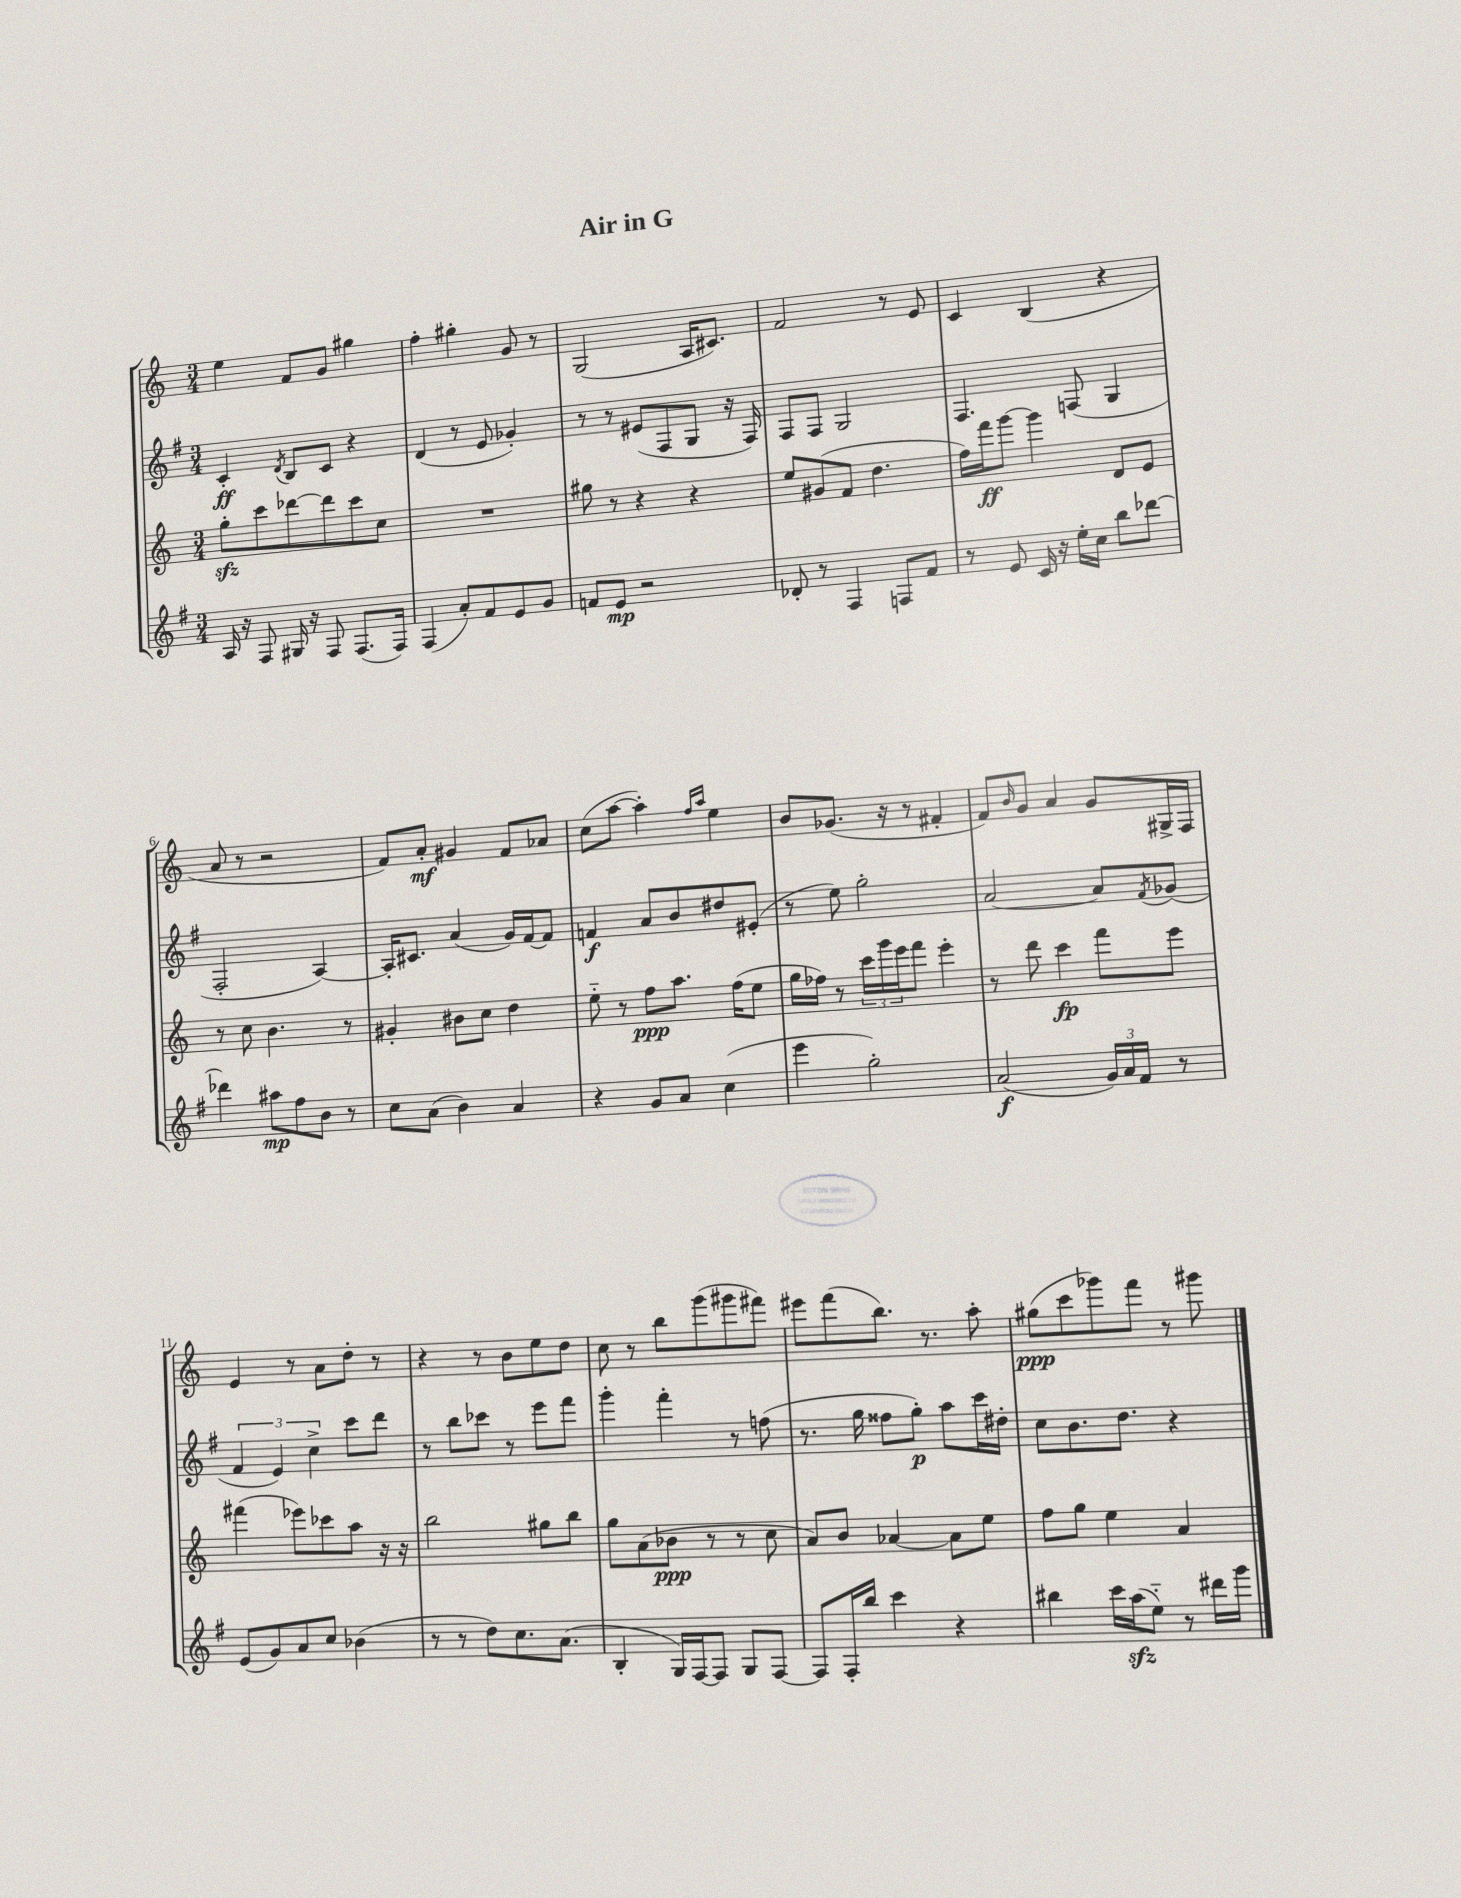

**kern	**dynam	**kern	**dynam	**kern	**dynam	**kern	**dynam
*part4	*part4	*part3	*part3	*part2	*part2	*part1	*part1
*staff4	*staff4	*staff3	*staff3	*staff2	*staff2	*staff1	*staff1
*clefG2	*	*clefG2	*	*clefG2	*	*clefG2	*
*k[f#]	*	*k[]	*	*k[f#]	*	*k[]	*
*M3/4	*	*M3/4	*	*M3/4	*	*M3/4	*
=1	=1	=1	=1	=1	=1	=1	=1
16A/	.	8ggzz'\L	.	4c'/	ff	4ee\	.
16r	.	.	.	.	.	.	.
8F#/	.	8ccc\	.	.	.	.	.
.	.	.	.	8qd/	.	.	.
16G#X/	.	[8ddd-X\	.	8B/L	.	8f/L	.
16r	.	.	.	.	.	.	.
8F#/	.	8ddd-\]	.	8c/J	.	8g/J	.
(8.F#/L	.	8ccc\	.	4r	.	4gg#X\	.
.	.	8cc\J	.	.	.	.	.
16F#/Jk)	.	.	.	.	.	.	.
=2	=2	=2	=2	=2	=2	=2	=2
(4F#/	.	2.r	.	(4d/	.	4ff'\	.
8a'/L)	.	.	.	8r	.	4gg#X'\	.
8f#/	.	.	.	8e/	.	.	.
8e/	.	.	.	4g-X'/)	.	8g/	.
8g/J	.	.	.	.	.	8r	.
=3	=3	=3	=3	=3	=3	=3	=3
8fn/L	.	8gg#X\	.	8r	.	(2G/	.
8e/J	mp	8r	.	8r	.	.	.
2r	.	4r	.	(8e#X/L	.	.	.
.	.	.	.	8F#/	.	.	.
.	.	4r	.	8G/J	.	16A/KL	.
.	.	.	.	.	.	8.c#X/J)	.
.	.	.	.	16r	.	.	.
.	.	.	.	16F#/)	.	.	.
=4	=4	=4	=4	=4	=4	=4	=4
8d-X'/	.	8ee/L	.	8F#/L	.	2f/	.
8r	.	(8g#X/	.	8F#/J	.	.	.
4F#/	.	8f/J	.	2G/	.	.	.
.	.	4.dd\	.	.	.	.	.
8Fn/L	.	.	.	.	.	8r	.
8f#/J	.	.	.	.	.	8e/	.
=5	=5	=5	=5	=5	=5	=5	=5
8r	.	16ff\LL)	.	4.F#/	.	4c/	.
.	.	16fff\J	ff	.	.	.	.
8e/	.	[8ggg\J	.	.	.	.	.
16c/	.	4ggg\]	.	.	.	(4B/	.
16r	.	.	.	.	.	.	.
16ee'\LL	.	.	.	(8Fn/	.	.	.
16cc\JJ	.	.	.	.	.	.	.
8bb\L	.	8d/L	.	4G/	.	4r	.
[8ddd-X\J	.	8e/J	.	.	.	.	.
!!LO:LB:g=z
=6	=6	=6	=6	=6	=6	=6	=6
4ddd-X\]	.	8r	.	2F#'/	.	8a/	.
.	.	8cc\	.	.	.	8r	.
8aa#X\L	mp	4.b\	.	.	.	2r	.
8ff#\	.	.	.	.	.	.	.
8b\J	.	.	.	[4A/)	.	.	.
8r	.	8r	.	.	.	.	.
=7	=7	=7	=7	=7	=7	=7	=7
8cc\L	.	4g#X'/	.	16A'/KL]	.	8f/L)	.
.	.	.	.	8.c#X/J	.	.	.
(8a\J	.	.	.	.	.	8a'/J	mf
4b\)	.	8b#X\L	.	(4a/	.	4g#X/	.
.	.	8cc\J	.	.	.	.	.
4a/	.	4dd\	.	16g/LL)	.	8f/L	.
.	.	.	.	[16f#/J	.	.	.
.	.	.	.	8f#/J]	.	8a-X/J	.
=8	=8	=8	=8	=8	=8	=8	=8
4r	.	8ee\	.	4fn/	f	(8cc\L	.
.	.	8r	.	.	.	[8aa\J	.
8g/L	.	8ff\L	ppp	8a/L	.	4aa'\])	.
8a/J	.	8.aa\J	.	8b/	.	.	.
.	.	.	.	.	.	16qqff/LL	.
.	.	.	.	.	.	16qqaa/JJ	.
(4cc\	.	.	.	8dd#X/	.	4ee\	.
.	.	(16ff\KL	.	.	.	.	.
.	.	8ee\J	.	(8e#X'/J	.	.	.
=9	=9	=9	=9	=9	=9	=9	=9
4eee\	.	16gg\LL	.	8r	.	8b/L	.
.	.	16ff-X\JJ)	.	.	.	.	.
.	.	8r	.	8ee\)	.	(8.g-X/J	.
2gg'\)	.	24ccc\LL	.	2gg'\	.	.	.
.	.	24ggg\	.	.	.	.	.
.	.	.	.	.	.	16r	.
.	.	24eee\J	.	.	.	.	.
.	.	8fff\J	.	.	.	8r	.
.	.	4eee'\	.	.	.	4f#X'/	.
=10	=10	=10	=10	=10	=10	=10	=10
(2a/	f	8r	.	[2a/	.	8f/L)	.
.	.	.	.	.	.	16qqb/	.
.	.	8ddd\	.	.	.	8g/J	.
.	.	4ccc\	fp	.	.	4a/	.
24g/LL)	.	8fff\L	.	8a/L]	.	8g/L	.
24a/	.	.	.	.	.	.	.
24f#/JJ	.	.	.	.	.	.	.
.	.	.	.	8qf#/	.	.	.
8r	.	8eee\J	.	(8g-X/J	.	16G#X^/L	.
.	.	.	.	.	.	16F/JJ	.
!!LO:LB:g=z
=11	=11	=11	=11	=11	=11	=11	=11
(8e/L	.	(4fff#X\	.	6f#/	.	4e/	.
8g/)	.	.	.	.	.	.	.
.	.	.	.	6e/)	.	.	.
8a/	.	8eee-X\L)	.	.	.	8r	.
.	.	.	.	6cc^\	.	.	.
8cc/J	.	8ccc-X\	.	.	.	8a\L	.
(4b-X\	.	8aa\J	.	8ccc\L	.	8dd'\J	.
.	.	16r	.	8ddd\J	.	8r	.
.	.	16r	.	.	.	.	.
=12	=12	=12	=12	=12	=12	=12	=12
8r	.	2bb\	.	8r	.	4r	.
8r	.	.	.	8bb\L	.	.	.
8dd\L)	.	.	.	8ccc-X\J	.	8r	.
8.cc\	.	.	.	8r	.	8b\L	.
.	.	8gg#X\L	.	8eee\L	.	8ee\	.
(8.a\J	.	.	.	.	.	.	.
.	.	8bb\J	.	8fff#\J	.	8dd\J	.
=13	=13	=13	=13	=13	=13	=13	=13
4B'/	.	8gg\L	.	4ggg'\	.	8cc\	.
.	.	(8a\	.	.	.	8r	.
16G/LL)	.	8b-X\J	ppp	4fff#'\	.	8bb\L	.
[16F#/J	.	.	.	.	.	.	.
8F#/J]	.	8r	.	.	.	(8ggg\	.
8G/L	.	8r	.	8r	.	8ggg#X\	.
[8F#/J	.	8cc\	.	(8ffn\	.	8fff#X\J)	.
=14	=14	=14	=14	=14	=14	=14	=14
8F#/L]	.	8a/L)	.	8.r	.	8eee#X\L	.
16F#'/L	.	8b/J	.	.	.	(8fff\	.
16bb/JJ	.	.	.	16gg\	.	.	.
4ccc\	.	[4a-X/	.	8ff##X\L	.	8.bb\J)	.
.	.	.	.	8gg'\J)	p	.	.
.	.	.	.	.	.	8.r	.
4r	.	8a-\L]	.	8aa\L	.	.	.
.	.	8ee\J	.	16ccc\L	.	8aa'\	.
.	.	.	.	16dd#X'\JJ	.	.	.
=15	=15	=15	=15	=15	=15	=15	=15
4bb#X\	.	8ff\L	.	8cc\L	.	(8gg#X\L	ppp
.	.	8gg\J	.	8.b\	.	8ccc\	.
16ccc\LL	.	4ee\	.	.	.	8ggg-X\)	.
(16aazz\J	.	.	.	8.dd\J	.	.	.
8ee\J)	.	.	.	.	.	8fff\J	.
8r	.	4a/	.	4r	.	8r	.
16ddd#X\LL	.	.	.	.	.	8ggg#X\	.
16ggg\JJ	.	.	.	.	.	.	.
==	==	==	==	==	==	==	==
*-	*-	*-	*-	*-	*-	*-	*-
